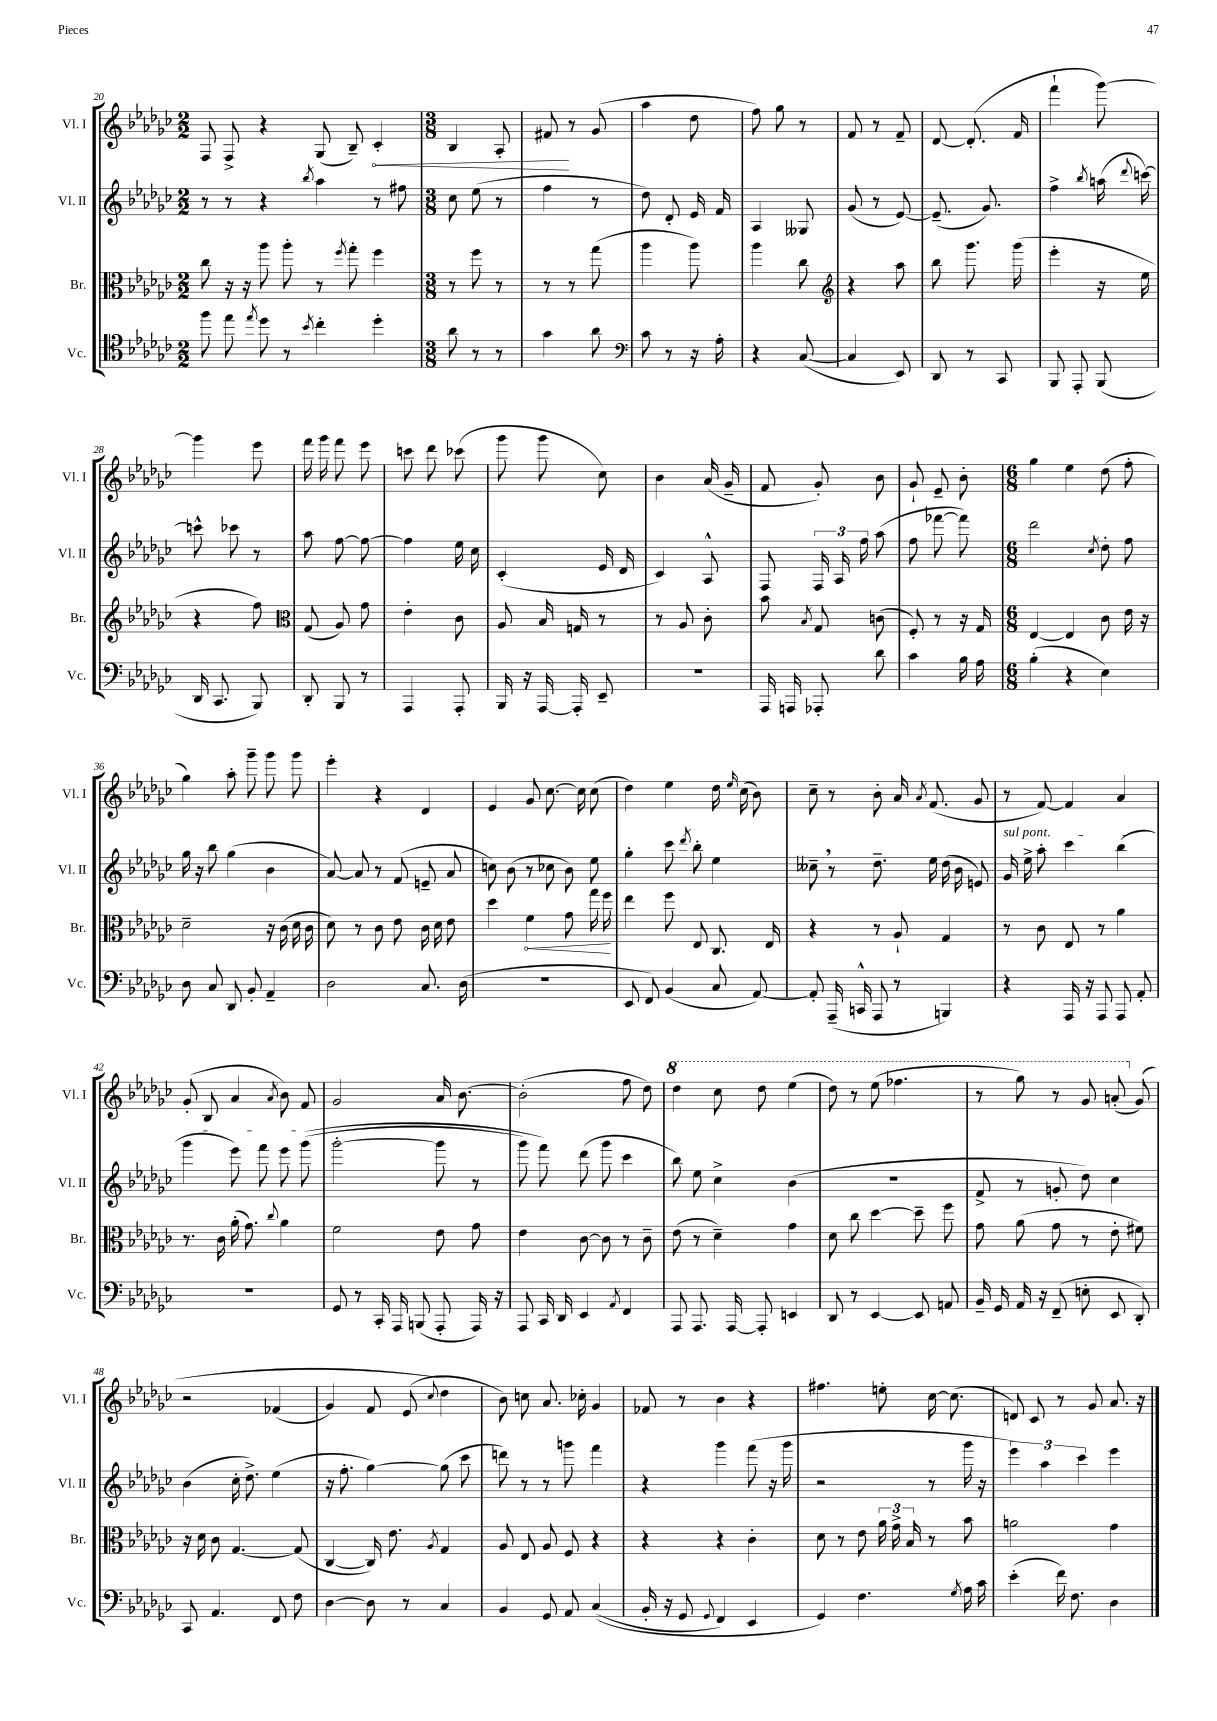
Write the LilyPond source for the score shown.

<<
\new StaffGroup <<
\new Staff = "s0" \with { instrumentName = "Vl. I" shortInstrumentName = "Vl. I" } {
    \clef treble \key ges \major \numericTimeSignature \time 2/2
    \autoBeamOff f8 f8-> r4 ges8( bes8--) \once \override Hairpin.circled-tip = ##t ces'4-.\< |
    \numericTimeSignature \time 3/8 bes4 aes8-. |
    fis'8\! r8 ges'8( |
    aes''4 des''8 |
    f''8) ges''8 r8 |
    f'8 r8 f'8-- |
    des'8~ des'8.-.( f'16 |
    f'''4-! ges'''8~) |
    ges'''4 ees'''8 |
    f'''16 ges'''16 f'''8 ees'''8 |
    c'''8 des'''8 ces'''8( |
    ges'''8 ges'''8 ces''8) |
    bes'4 aes'16( ges'16-- |
    f'8 ges'8-.) bes'8 |
    ges'8-! ees'8-- bes'8-. |
    \numericTimeSignature \time 6/8 ges''4 ees''4 des''8( f''8-. |
    ges''4) aes''8-. ges'''8-- ges'''8 ges'''8 |
    ees'''4-. r4 des'4 |
    ees'4 ges'8 ces''8.~ ces''16 ces''8( |
    des''4) ees''4 des''16 \grace { ees''16 } ces''16( bes'8) |
    ces''8-- r8 bes'8-. aes'16 \acciaccatura { aes'8 } f'8.( ges'8 |
    r8 f'8~) f'4 aes'4 |
    ges'8-.( bes8 aes'4 \acciaccatura { aes'8 } bes'8) f'8 |
    ges'2 aes'16 bes'8.~ |
    bes'2-.( f''8 des''8) |
    \ottava #1 des'''4 ces'''8 des'''8 ees'''4( |
    des'''8) r8 ees'''8( fes'''4. |
    r8 ges'''8) r8 ges''8 a''8-.( \ottava #0 ges'8)\( |
    r2 fes'4( |
    ges'4) f'8 ees'8( \appoggiatura { ces''8 } des''4\) |
    bes'8) c''8 aes'8. ces''16-. ges'4 |
    fes'8 r8 bes'4 r4 |
    fis''4. e''8-. ces''16~ ces''8.( |
    d'8) ces'8 r8 ges'8 aes'8. r16 \bar "|." |
}
\new Staff = "s1" \with { instrumentName = "Vl. II" shortInstrumentName = "Vl. II" } {
    \clef treble \key ges \major \numericTimeSignature \time 2/2
    \autoBeamOff r8 r8 r4 \acciaccatura { bes''8 } aes''4 r8 fis''8 |
    \numericTimeSignature \time 3/8 ces''8 ees''8( r8 |
    f''4 r8 |
    des''8) des'8-. ees'16 f'16 |
    aes4 geses8 |
    ges'8( r8 ees'8~) |
    ees'8.--( ges'8.) |
    f''4-> \acciaccatura { bes''8 } a''16( \appoggiatura { des'''8 } c'''16~) |
    c'''8-^ ces'''8 r8 |
    aes''8 f''8~ f''8~ |
    f''4 ees''16 ces''16 |
    ces'4-.( ees'16 des'16 |
    ces'4) aes8-^ |
    f8 \tuplet 3/2 { f16 aes16 f''16 } aes''8( |
    f''8 fes'''8~ fes'''8) |
    \numericTimeSignature \time 6/8 des'''2 \acciaccatura { ces''8 } des''8-. f''8 |
    ges''16 r16 bes''8 ges''4( bes'4 |
    aes'8~) aes'8 r8 f'8( e'8-- aes'8 |
    c''8) bes'8( r8 ces''8 bes'8) ees''8 |
    ges''4-. ces'''8 \acciaccatura { des'''8 } bes''8-. ees''4 |
    ceses''8-- \breathe r8 des''8.-- ees''16 des''16( bes'16 e'8) |
    \once \override TextSpanner.bound-details.left.text = \markup { \italic "sul pont." } ges'16\startTextSpan ees''16-> aes''8-. ces'''4 bes''4( |
    ges'''4 ees'''8) f'''8 ees'''8 ges'''8\stopTextSpan(\( |
    ges'''2~-. ges'''8 r8 |
    ges'''8) f'''8\) des'''8( ges'''8 ces'''4 |
    bes''8) ees''8 ces''4-> bes'4( |
    R2. |
    f'8-> r8 g'8-. des''8) ces''4 |
    bes'4( ces''16-. des''8.->) ees''4( |
    r16 f''8.-. ges''4~) ges''8( ces'''8 |
    d'''8) r8 r8 g'''8 f'''4 |
    r4 ges'''4 f'''8( r16 ges'''16 |
    r2 r8 ges'''16 r16 |
    \tuplet 3/2 { ees'''4) aes''4 ces'''4 } ees'''4 \bar "|." |
}
\new Staff = "s2" \with { instrumentName = "Br." shortInstrumentName = "Br." } {
    \clef alto \key ges \major \numericTimeSignature \time 2/2
    \autoBeamOff ces''8 r16 r16 aes''8 aes''8-. r8 \acciaccatura { f''8 } ges''8-. f''4 |
    \numericTimeSignature \time 3/8 r8 f''8 r8 |
    r8 r8 ges''8( |
    aes''4 aes''8) |
    aes''4 ces''8 |
    \clef treble r4 aes''8 |
    bes''8 ges'''8. ges'''16( |
    ees'''4-. r16 ees''16 |
    r4 f''8) |
    \clef alto ges8( aes8) ges'8 |
    ees'4-. ces'8 |
    aes8 bes16 g16 r8 |
    r8 aes8 ces'8-. |
    bes'8 \acciaccatura { bes8 } ges8 c'8( |
    f8-.) r8 r16 ges16 |
    \numericTimeSignature \time 6/8 ees4~ ees4 ces'8 ees'16 r16 |
    des'2-- r16 ces'16( des'16 ces'16 |
    des'8) r8 ces'8 ees'8 ces'16 des'16 ees'8 |
    des''4 \once \override Hairpin.circled-tip = ##t f'4\< ges'8 ges''16 f''16\! |
    ees''4 f''8 ees8 ces8. ees16 |
    r4 r8 aes8-! ges4 |
    r8 ces'8 ees8 r8 aes'4 |
    r8. ces'16 aes'16-.( ges'8.) \appoggiatura { ces''8 } aes'4 |
    f'2 ees'8 ges'8 |
    ees'4 ces'8~ ces'8 r8 ces'8-- |
    ees'8( r8 des'4--) ges'4 |
    des'8 ces''8 des''4~ des''8-- f''8 |
    ges'8 aes'8( ges'8 r8 ees'8-. fis'8) |
    r16 des'16 ces'8 ges4.~ ges8( |
    ces4~ ces16) ees'8. \acciaccatura { aes8 } ges4 |
    aes8 ees8 aes8 f8 r4 |
    r4 r4 ces'4-. |
    des'8 r8 ees'8 \tuplet 3/2 { aes'16 ges'16-> bes16 } r8 bes'8 |
    a'2 ges'4 \bar "|." |
}
\new Staff = "s3" \with { instrumentName = "Vc." shortInstrumentName = "Vc." } {
    \clef tenor \key ges \major \numericTimeSignature \time 2/2
    \autoBeamOff f''8 ees''8 \acciaccatura { ees''8 } des''8 r8 \acciaccatura { bes'8 } ces''4-. des''4-. |
    \numericTimeSignature \time 3/8 aes'8 r8 r8 |
    ges'4 aes'8 |
    \clef bass ces'8 r8 r16 aes16-. |
    r4 ces8~( |
    ces4 ees,8) |
    des,8 r8 ces,8 |
    bes,,8 aes,,8-. bes,,8( |
    des,16 ces,8. bes,,8) |
    des,8-. bes,,8 r8 |
    aes,,4 aes,,8-. |
    bes,,16 r16 aes,,16~ aes,,16-. ees,8-- |
    r4. |
    aes,,16 a,,16 aes,,8-. des'8 |
    ces'4 bes16 aes16 |
    \numericTimeSignature \time 6/8 bes4-.( r4 ees4) |
    des8 ces8 des,8 bes,8-. aes,4-- |
    des2 ces8. des16( |
    R2. |
    ees,8 f,8) bes,4( ces8 aes,8~) |
    aes,8-. aes,,16--( c,16-^ aes,,8 r8 b,,4) |
    r4 aes,,16 r16 aes,,8 aes,,8 aes,8-. |
    R2. |
    ges,8 r8 ces,16-. aes,,16 b,,8( aes,,8-. aes,,16) r16 |
    aes,,8 ces,16 des,16 ees,4 \acciaccatura { aes,8 } f,4 |
    aes,,8 aes,,8. aes,,16~ aes,,8-. e,4 |
    des,8 r8 ees,4~ ees,8 a,8 |
    bes,16-- ges,16 aes,16 r16 f,8--( e8-. ees,8 des,8-.) |
    ces,8 aes,4. f,8 f8 |
    des4~ des8 r8 ces4 |
    bes,4 ges,8 aes,8 ces4(\( |
    bes,16-. r16 ges,8 \appoggiatura { ges,8 } f,4) ees,4 |
    ges,4\) f4. \acciaccatura { ges8 } aes16 ces'16 |
    ees'4-.( f'16) f8. des4 \bar "|." |
}
>>
>>
\layout { \context { \Score currentBarNumber = #20 } }
